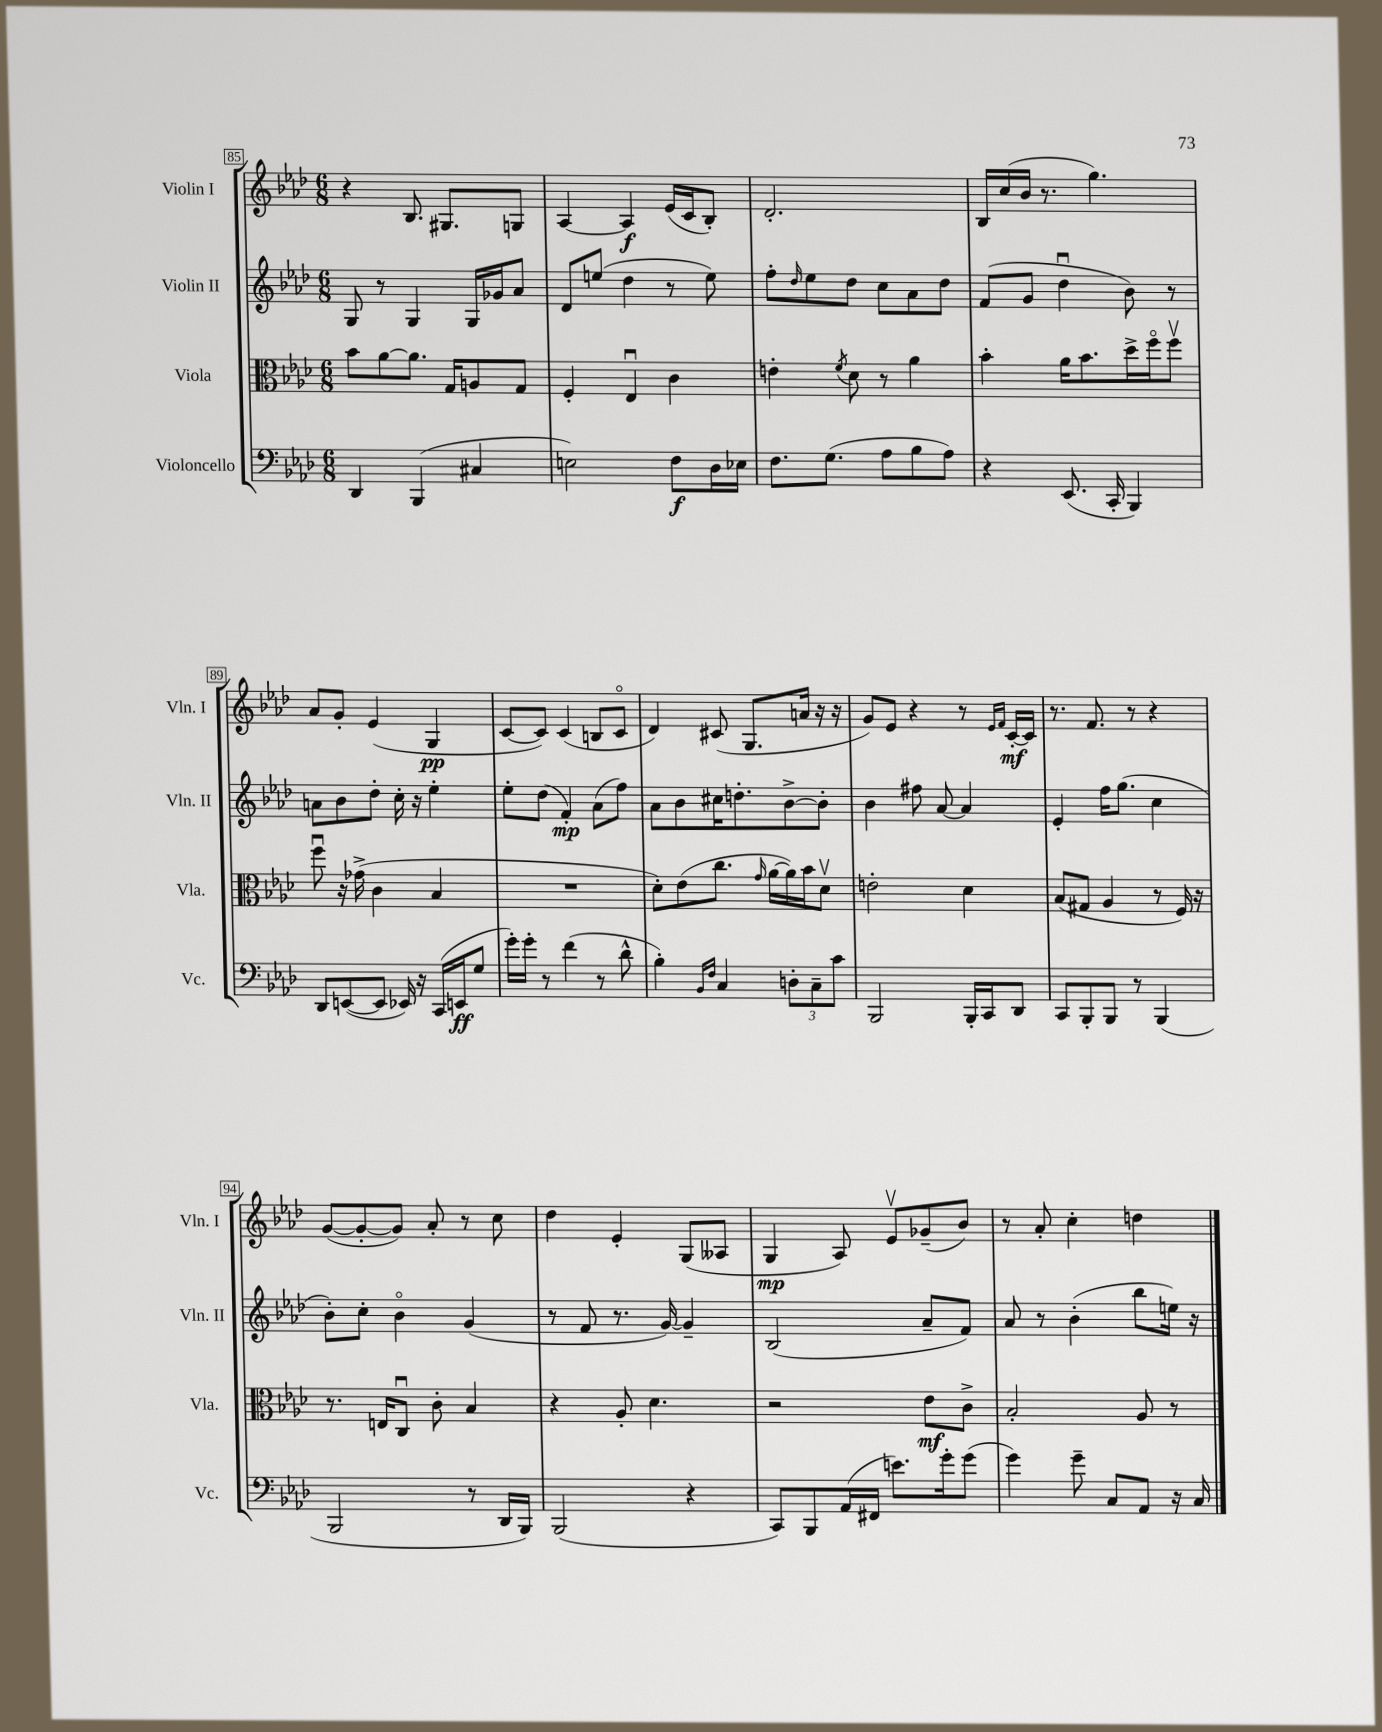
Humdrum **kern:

**kern	**kern	**kern	**kern
*staff4	*staff3	*staff2	*staff1
*clefF4	*clefC3	*clefG2	*clefG2
*k[b-e-a-d-]	*k[b-e-a-d-]	*k[b-e-a-d-]	*k[b-e-a-d-]
*M6/8	*M6/8	*M6/8	*M6/8
4DD-/	8b-\L	8G/	4r
.	[8a-\	8r	.
(4BBB-/	8.a-\]J	4G/	8.B-/
.	16G/LK	.	8.G#/L
4C#/	8A/	16G/LL	.
.	.	16g-/J	.
.	8G/J	8a-/J	8G/J
=	=	=	=
2E\)	4F'/	8d-/L	[4A-/
.	.	(8ee/J	.
.	4E-u/	4dd-\	4A-/]
8F\L	4c\	8r	(16e-/LL
.	.	.	16c/J
16D-\L	.	8ee\)	8B-'/J)
16E-\JJ	.	.	.
=	=	=	=
8.F\L	4e'\	8ff'\L	2.d-'/
.	.	16qqdd-/	.
.	.	8ee-\	.
(8.G\J	.	.	.
.	8qf/	.	.
.	8d-\	8dd-\J	.
8A-\L	8r	8cc\L	.
8B-\	4a-\	8a-\	.
8A-\J)	.	8dd-\J	.
=	=	=	=
4r	4b-'\	(8f/L	16B-/LL
.	.	.	(16cc/
.	.	8g/J	16b-/JJ
.	.	.	8.r
(8.EE-/	16a-\LK	4dd-u\	.
.	8.b-\	.	.
.	.	.	4.gg\)
16CC'/	.	.	.
4BBB-/)	16dd-^\L	8b-\)	.
.	16ffo\J	.	.
.	8ffv\J	8r	.
=	=	=	=
8DD-/L	8ffu\	8a\L	8a-/L
([8EE/	16r	8b-\	8g'/J
.	(16g-^\	.	.
8EE/]J	4c\	8dd-'\J	(4e-/
16EE-/)	.	16cc'\	.
16r	.	16r	.
(16CC/LL	4B-/	4ee-'\	4G/
16EE/J	.	.	.
8G/J	.	.	.
=	=	=	=
16g'\LL)	2.r	8ee-'\L	[8c/L
16g'\JJ	.	.	.
8r	.	(8dd-\J	8c/]J)
(4f\	.	4f'/)	(4c/
8r	.	(8a-\L	8B/L
8d-^^\	.	8ff\J)	8co/J
=	=	=	=
4B-'\)	8d-'\L)	8a-\L	4d-/)
.	(8e-\	8b-\	.
16qqBB-/LL	.	.	.
16qqF/JJ	.	.	.
4C/	8.cc\J	16cc#\K	(8c#/
.	.	8.dd'\	.
.	.	.	8.G/L
.	16qqg/	.	.
.	[16a-\LL	.	.
12D'\L	16a-\])	[8b-^\	.
.	16b-\J	.	16a/Jk
12C~\	.	.	.
.	8d-v\J	8b-'\]J	16r
12c\J	.	.	.
.	.	.	16r
=	=	=	=
2BBB-/	2e'\	4b-\	8g/L)
.	.	.	8e-/J
.	.	8ff#\	4r
.	.	[8a-/	.
16BBB-'/LL	4d-\	4a-/]	8r
16CC/J	.	.	.
.	.	.	16qqe-/LL
.	.	.	16qqf/JJ
8DD-/J	.	.	[16c'/LL
.	.	.	16c/]JJ
=	=	=	=
8CC/L	(8B-/L	4e-'/	8.r
8BBB-'/	8G#/J	.	.
.	.	.	8.f/
8BBB-/J	4A-/	16ff\LK	.
.	.	(8.gg\J	.
8r	.	.	8r
(4BBB-/	8r	4cc\	4r
.	16F/)	.	.
.	16r	.	.
=	=	=	=
2BBB-/	8.r	8b-'\L)	([8g/L
.	.	8cc'\J	8g'/_
.	16E/LK	.	.
.	8Cu/J	4b-o\	8g/]J)
.	8c'\	.	8a-'/
8r	4B-/	(4g/	8r
16DD-/LL	.	.	8cc\
16BBB-/JJ)	.	.	.
=	=	=	=
(2BBB-/	4r	8r	4dd-\
.	.	8f/	.
.	8A-'/	8.r	4e-'/
.	4.d-\	.	.
.	.	[16g/)	.
4r	.	4g~/]	(8G/L
.	.	.	8A--/J
=	=	=	=
8CC/L)	2r	(2B-/	4G/
8BBB-/	.	.	.
(16AA-/L	.	.	8A-/)
16FF#/JJ	.	.	.
8.e\L)	.	.	8e-v/L
.	8e-\L	8a-~/L	(8g-~/
16g'\k	.	.	.
(8g\J	8c^\J	8f/J)	8b-/J)
=	=	=	=
4g\)	2B-'/	8a-/	8r
.	.	8r	8a-'/
8g~\	.	(4b-'\	4cc'\
8C/L	.	.	.
8AA-/J	8A-/	8bb-\L	4dd\
16r	8r	16ee\Jk)	.
16C/	.	16r	.
==	==	==	==
*-	*-	*-	*-
